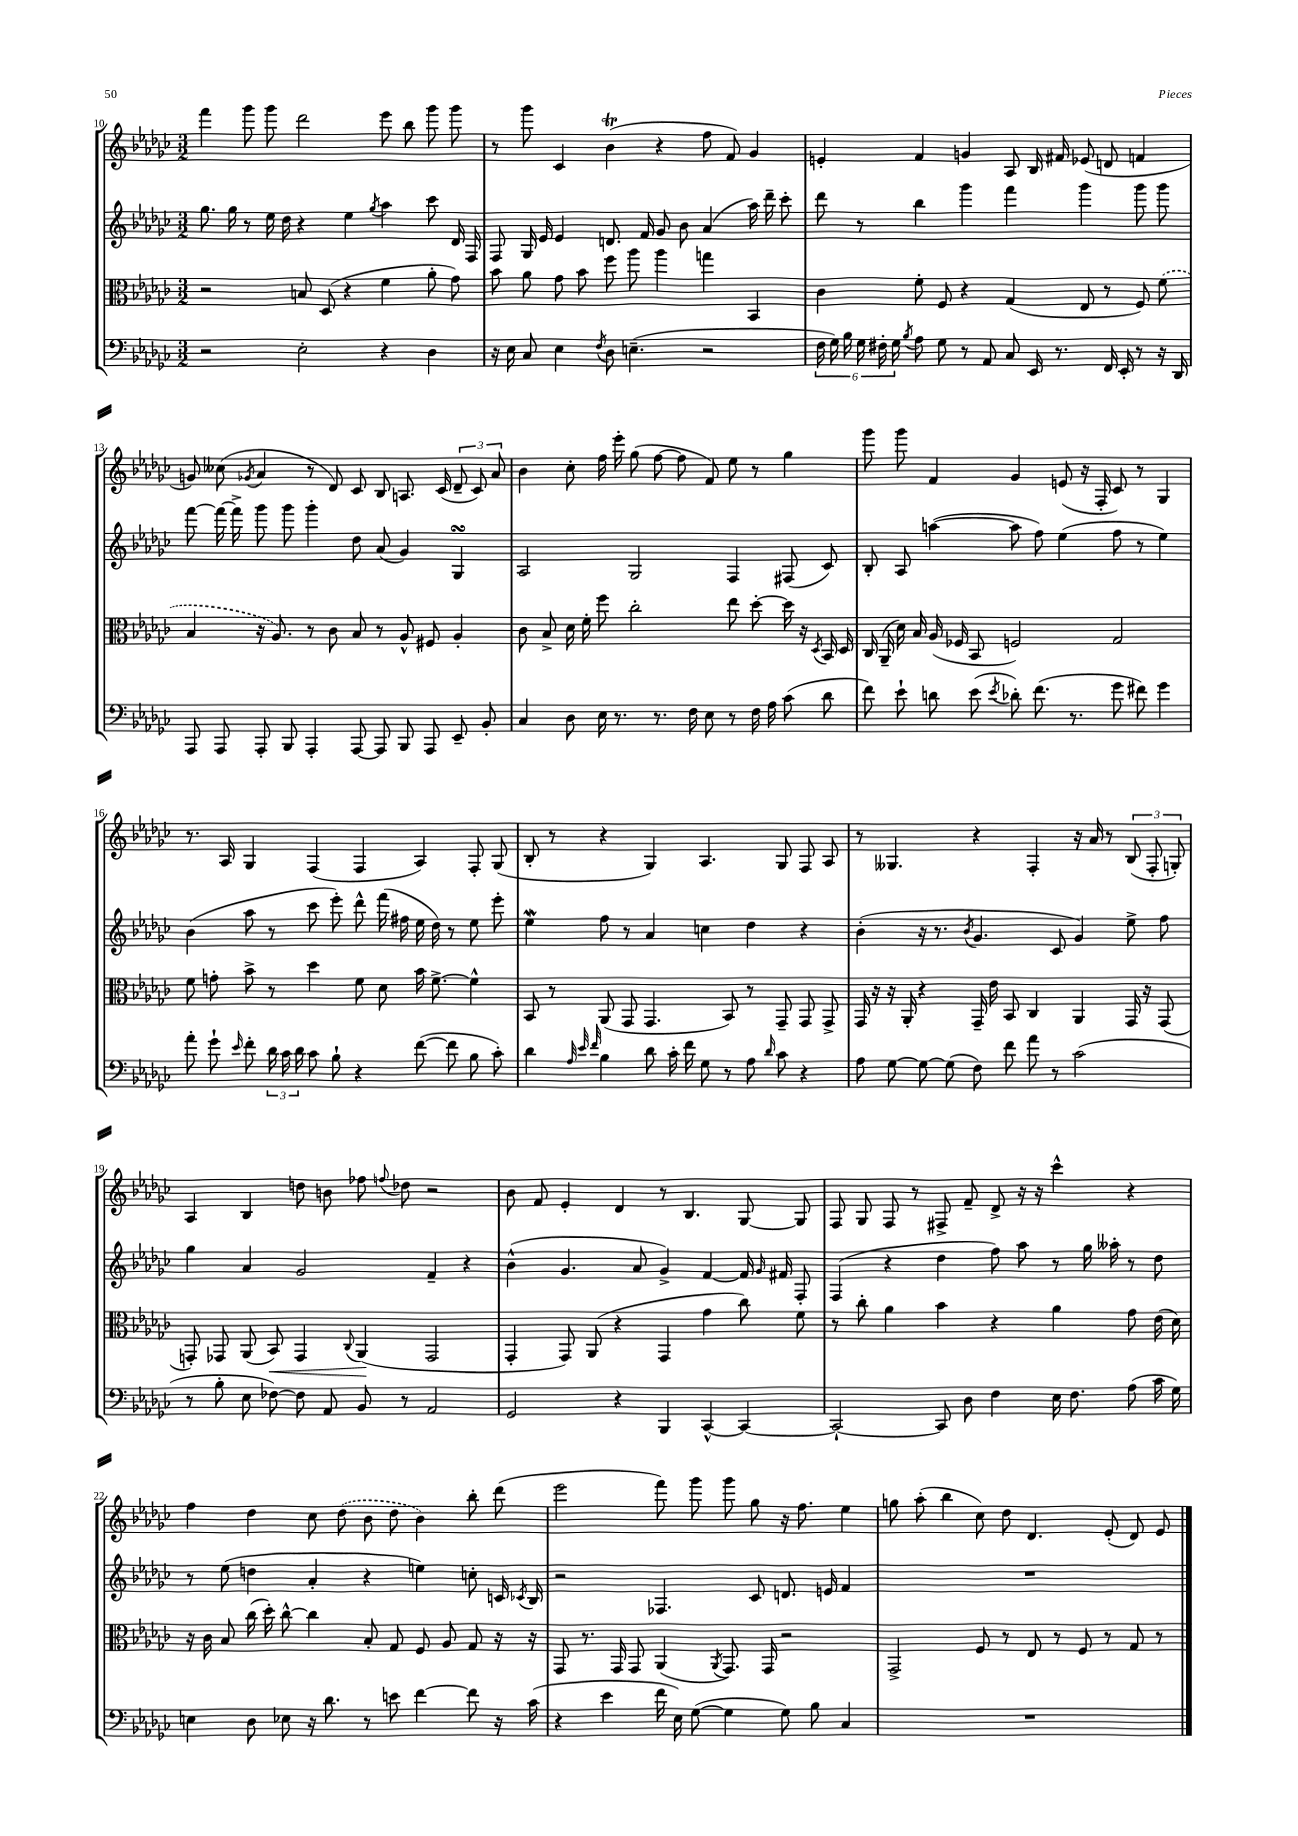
<<
\new StaffGroup <<
\new Staff = "s0" {
    \clef treble \key ges \major \numericTimeSignature \time 3/2
    \autoBeamOff f'''4 ges'''8 ges'''8 des'''2 ees'''8 bes''8 ges'''8 ges'''8 |
    r8 ges'''8 ces'4 bes'4\trill( r4 f''8 f'8) ges'4 |
    e'4-. f'4 g'4 aes8 bes16 fis'16 ees'8( d'8 f'4 |
    g'8) ceses''8( \acciaccatura { ges'8 } aes'4 r8 des'8) ces'8 bes8 a8. ces'16( \tuplet 3/2 { des'8-- ces'8) aes'8 } |
    bes'4 ces''8-. f''16 ees'''16-. ges''8( f''8~ f''8 f'8) ees''8 r8 ges''4 |
    ges'''8 ges'''8 f'4 ges'4 e'8( r16 f16-. ces'8) r8 ges4 |
    r8. aes16 ges4 f4( f4 aes4) f8-. ges8( |
    bes8-. r8 r4 ges4) aes4. ges8 f8 aes8 |
    r8 geses4. r4 f4-. r16 aes'16 r8 \tuplet 3/2 { bes8( f8-. g8-.) } |
    aes4 bes4 d''8 b'8 fes''8 \appoggiatura { f''8 } des''8 r2 |
    bes'8 f'8 ees'4-. des'4 r8 bes4. ges8~ ges8 |
    f8 ges8 f8 r8 fis8-> f'8-- des'8-> r16 r16 ces'''4-^ r4 |
    f''4 des''4 ces''8 \once \slurDashed des''8( bes'8 des''8 bes'4) bes''8-. des'''8( |
    ees'''2 f'''8) ges'''8 ges'''8 ges''8 r16 f''8. ees''4 |
    g''8 aes''8-.( bes''4 ces''8) des''8 des'4. ees'8-.( des'8) ees'8 \bar "|." |
}
\new Staff = "s1" {
    \clef treble \key ges \major \numericTimeSignature \time 3/2
    \autoBeamOff ges''8. ges''16 r8 ees''16 des''16 r4 ees''4 \acciaccatura { ges''8 } aes''4 ces'''8 des'16 f16 |
    f8 ges16 ees'16 ees'4 d'8. f'16 ges'8 bes'8 aes'4( aes''16) des'''16-- ces'''8-. |
    des'''8 r8 bes''4 ges'''4 f'''4 ges'''4 ges'''8 ges'''8 |
    f'''8~ f'''16~ f'''16-> ges'''8 ges'''8 ges'''4-. des''8 aes'8( ges'4) ges4\turn |
    aes2 ges2 f4 fis8( ces'8) |
    bes8-. aes8 a''4~( a''8 f''8) ees''4( f''8 r8 ees''4) |
    bes'4( aes''8 r8 ces'''8 ees'''8-.) des'''8-^ f'''16( fis''16 ees''16 des''16) r8 ees''8 ees'''8-. |
    ees''4\mordent f''8 r8 aes'4 c''4 des''4 r4 |
    bes'4-.( r16 r8. \acciaccatura { bes'8 } ges'4. ces'8 ges'4) ees''8-> f''8 |
    ges''4 aes'4 ges'2 f'4-- r4 |
    bes'4-^( ges'4. aes'8 ges'4->) f'4~ f'16 \grace { ges'16 } fis'16 f8-. |
    f4( r4 des''4 f''8) aes''8 r8 ges''16 aeses''16-. r8 des''8 |
    r8 ees''8( d''4 aes'4-. r4 e''4) c''8-. c'16 \acciaccatura { ces'8 } bes16 |
    r2 fes4. ces'8 d'8. e'16 f'4 |
    R1. \bar "|." |
}
\new Staff = "s2" {
    \clef alto \key ges \major \numericTimeSignature \time 3/2
    \autoBeamOff r2 b8 des8( r4 f'4 aes'8-. ges'8) |
    bes'8 aes'8 ges'8 bes'8 f''8 aes''8 aes''4 g''4 bes,4 |
    ces'4 f'8-. f8 r4 ges4( ees8 r8 f8) \once \slurDashed f'8( |
    bes4 r16 aes8.) r8 ces'8 bes8 r8 aes8-^ fis8 aes4-. |
    ces'8 bes8-> des'16 f'16-. f''8 ces''2-. ees''8 des''8~-. des''16 r16 \acciaccatura { des8 } bes,16 des16 |
    ces16 aes,16--( des'16) bes16 aes16( fes16 bes,8 f2) ges2 |
    f'8 g'8-. bes'8-> r8 des''4 f'8 des'8 bes'16 f'8.~-> f'4-^ |
    bes,8 r8 aes,8( ges,8 ges,4. bes,8) r8 ges,8-- ges,8 ges,8-> |
    ges,16 r16 r16 aes,16-. r4 ges,16-- ees'16 bes,8 ces4 aes,4 ges,16 r16 ges,8( |
    g,8-.) ges,8 aes,8( bes,8\<) ges,4 \appoggiatura { ces8 } aes,4\!( ges,2 |
    ges,4-. ges,8) aes,8( r4 ges,4 ges'4 ces''8) f'8 |
    r8 ces''8-. aes'4 bes'4 r4 aes'4 ges'8 ees'16( des'16) |
    r16 ces'16 bes8 ces''16( des''16-.) ces''8~-^ ces''4 bes8-. ges8 f8 aes8 ges8 r16 r16 |
    ges,8 r8. ges,16 ges,8 aes,4( \acciaccatura { aes,8 } ges,8.) ges,16 r2 |
    ges,2-> f8 r8 ees8 r8 f8 r8 ges8 r8 \bar "|." |
}
\new Staff = "s3" {
    \clef bass \key ges \major \numericTimeSignature \time 3/2
    \autoBeamOff r2 ees2-. r4 des4 |
    r16 ees16 ces8 ees4 \acciaccatura { f8 } des8 e4.--( r2 |
    \tuplet 6/4 { f16 ges16) bes16 ges16 fis16-. ges16 } \acciaccatura { bes8 } aes8 ges8 r8 aes,8 ces8 ees,16 r8. f,16 ees,16-. r8 r16 des,16 |
    aes,,8 aes,,8 aes,,8-. bes,,8 aes,,4-. aes,,8~ aes,,8 bes,,8 aes,,8 ees,8-- bes,8-. |
    ces4 des8 ees16 r8. r8. f16 ees8 r8 f16 aes16 ces'8( des'8 |
    f'8) ees'8-! d'8 ees'8( \acciaccatura { ees'8 } des'8-.) f'8.( r8. ges'8 fis'8) ges'4 |
    aes'8-. ges'8-! \grace { ees'16 } f'8-. \tuplet 3/2 { des'16 ces'16 des'16 } ces'8 bes8-! r4 f'8~( f'8 bes8 ces'8-.) |
    des'4 \grace { aes32 ees'32 f'32 } bes4 des'8 ces'16-. f'16 ges8 r8 aes8 \grace { des'16 } ces'8 r4 |
    aes8 ges8~ ges8~ ges8( f8) f'8 aes'8 r8 ces'2( |
    r8 bes8-. ees8 fes8~) fes8 aes,8 bes,8 r8 aes,2 |
    ges,2 r4 bes,,4 ces,4~-^ ces,4~ |
    ces,2~-! ces,8 des8 f4 ees16 f8. aes8( ces'16 ges16) |
    e4 des8 ees8 r16 des'8. r8 e'8 f'4~ f'8 r16 ces'16( |
    r4 ees'4 f'16 ees16) ges8~( ges4 ges8) bes8 ces4 |
    R1. \bar "|." |
}
>>
>>
\layout { \context { \Score currentBarNumber = #10 } }
